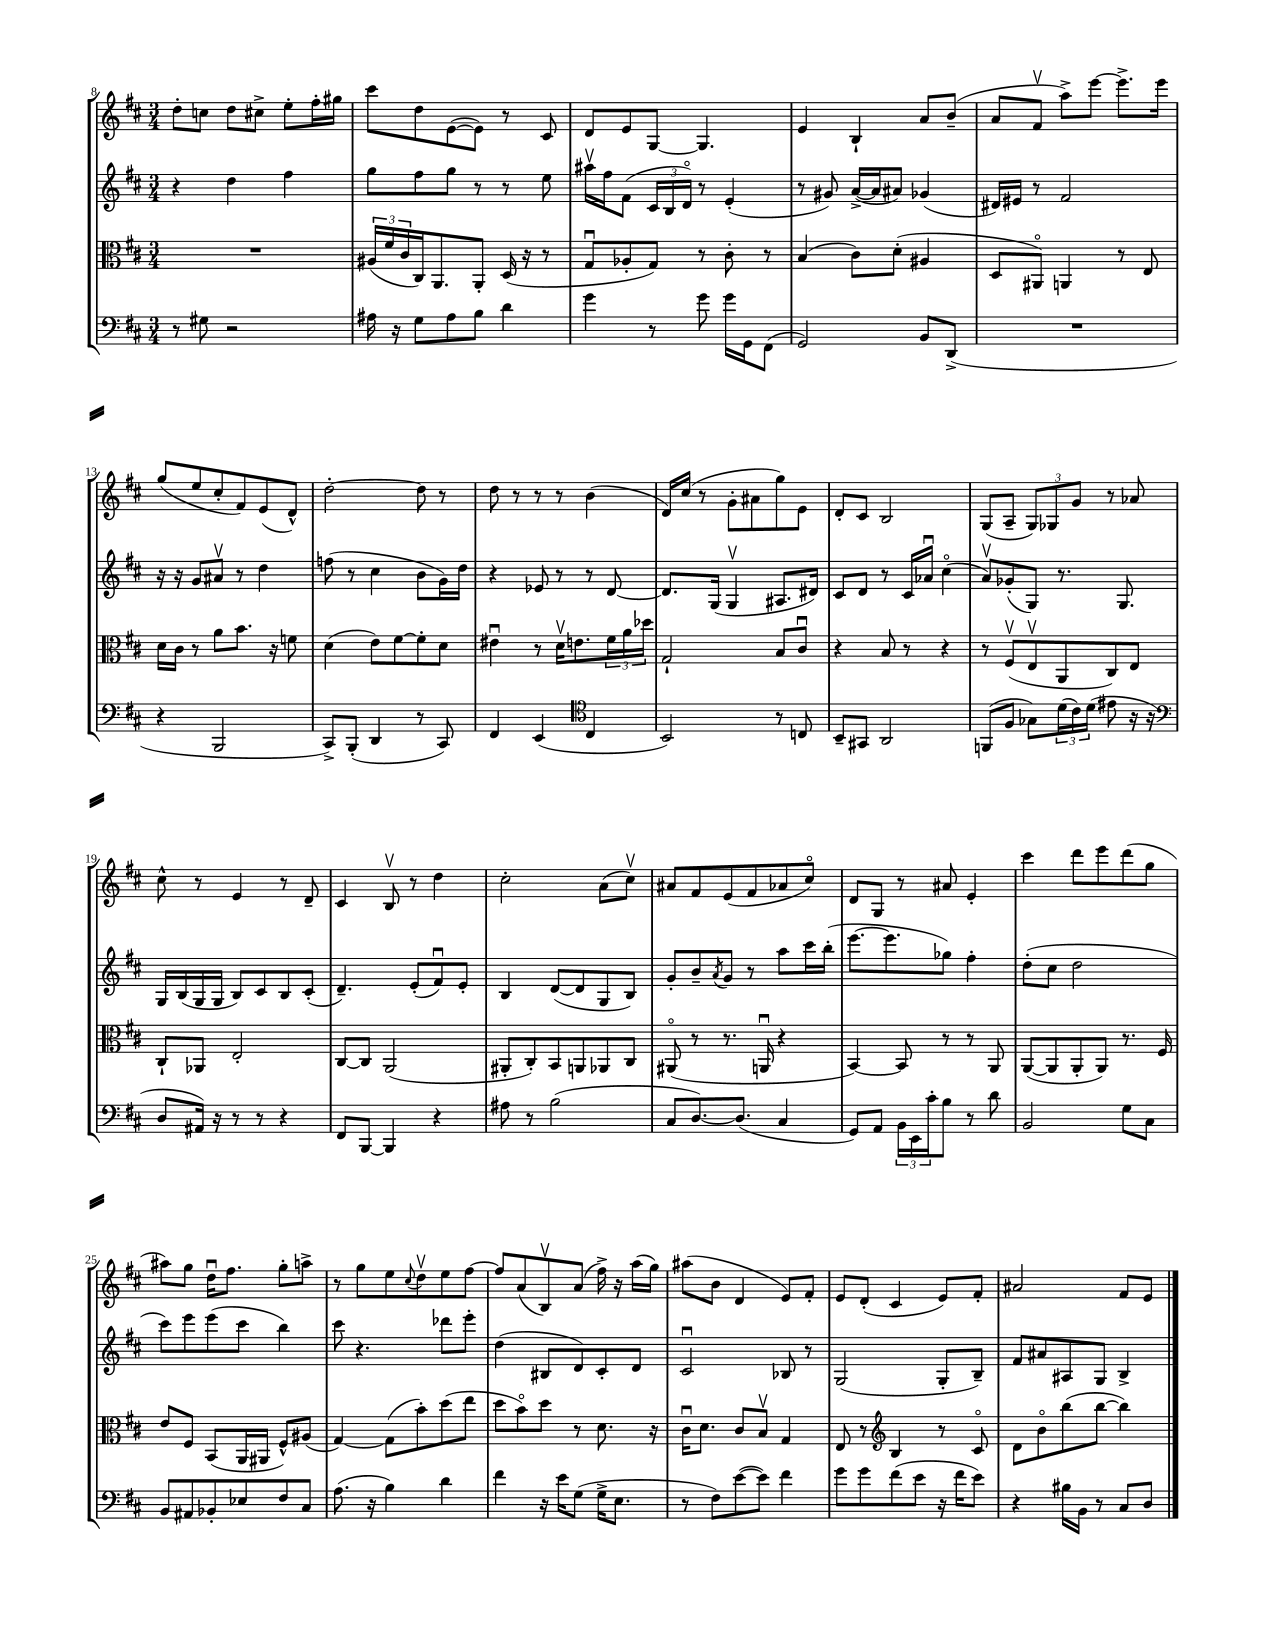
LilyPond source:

<<
\new StaffGroup <<
\new Staff = "s0" {
    \clef treble \key d \major \numericTimeSignature \time 3/4
    d''8-. c''8 d''8 cis''8-> e''8-. fis''16-. gis''16 |
    cis'''8 d''8 e'8~( e'8) r8 cis'8 |
    d'8 e'8 g8~ g4. |
    e'4 b4-! a'8 b'8--( |
    a'8 fis'8\upbow a''8->) e'''8~ e'''8.-> e'''16 |
    g''8( e''8 cis''8-. fis'8) e'8( d'8-^) |
    d''2~-. d''8 r8 |
    d''8 r8 r8 r8 b'4( |
    d'16) cis''16( r8 g'8-. ais'8 g''8) e'8 |
    d'8-. cis'8 b2 |
    g8( a8-- \tuplet 3/2 { g8) ges8 g'8 } r8 aes'8 |
    cis''8-^ r8 e'4 r8 d'8-- |
    cis'4 b8\upbow r8 d''4 |
    cis''2-. a'8( cis''8\upbow) |
    ais'8 fis'8 e'8( fis'8 aes'8 cis''8\flageolet) |
    d'8 g8 r8 ais'8 e'4-. |
    cis'''4 d'''8 e'''8 d'''8( g''8 |
    ais''8) g''8 d''16\downbow fis''8. g''8-. a''8-> |
    r8 g''8 e''8 \appoggiatura { cis''8 } d''8\upbow e''8 fis''8~ |
    fis''8 a'8( b8\upbow) a'8( fis''16->) r16 a''16( g''16) |
    ais''8( b'8 d'4 e'8) fis'8-. |
    e'8 d'8-.( cis'4 e'8) fis'8-. |
    ais'2 fis'8 e'8 \bar "|." |
}
\new Staff = "s1" {
    \clef treble \key d \major \numericTimeSignature \time 3/4
    r4 d''4 fis''4 |
    g''8 fis''8 g''8 r8 r8 e''8 |
    ais''16\upbow fis''16 fis'8( \tuplet 3/2 { cis'16 b16 d'16\flageolet) } r8 e'4-.( |
    r8 gis'8) a'16~->( a'16 ais'8) ges'4( |
    dis'16) eis'16 r8 fis'2 |
    r16 r16 g'8 ais'8\upbow r8 d''4 |
    f''8( r8 cis''4 b'8 g'16) d''16 |
    r4 ees'8 r8 r8 d'8~ |
    d'8. g16( g4\upbow ais8. dis'16) |
    cis'8 d'8 r8 cis'16 aes'16\downbow cis''4\flageolet( |
    a'8\upbow) ges'8-.( g8) r8. g8. |
    g16 b16( g16 g16 b8) cis'8 b8 cis'8-.( |
    d'4.--) e'8-.( fis'8\downbow) e'8-. |
    b4 d'8~( d'8 g8 b8) |
    g'8-. b'8-- \acciaccatura { a'8 } g'8 r8 a''8 cis'''16 b''16-.( |
    e'''8.~ e'''8. ges''8) fis''4-. |
    d''8-.( cis''8 d''2 |
    cis'''8) e'''8 e'''8( cis'''8 b''4) |
    cis'''8 r4. des'''8 e'''8-. |
    d''4( bis8 d'8) cis'8-. d'8 |
    cis'2\downbow bes8 r8 |
    g2( g8-. b8--) |
    fis'8 ais'8 ais8 g8 b4-> \bar "|." |
}
\new Staff = "s2" {
    \clef alto \key d \major \numericTimeSignature \time 3/4
    R2. |
    \tuplet 3/2 { ais16( fis'16 cis'16 } cis16) a,8. a,8-. d16( r16 r8 |
    g8\downbow aes8-. g8) r8 cis'8-. r8 |
    b4( cis'8) d'8-.( ais4 |
    d8 ais,8\flageolet) a,4 r8 e8 |
    d'16 cis'16 r8 a'8 b'8. r16 f'8 |
    d'4( e'8) fis'8~ fis'8-. d'8 |
    eis'4\downbow r8 d'16\upbow e'8. \tuplet 3/2 { fis'16 a'16 des''16 } |
    g2-! b8 cis'8\downbow |
    r4 b8 r8 r4 |
    r8 fis8\upbow( e8\upbow a,8 cis8) e8 |
    cis8-! aes,8 e2-. |
    cis8~ cis8 a,2( |
    ais,8-. cis8-.) b,8 a,8 aes,8 cis8 |
    ais,8\flageolet( r8 r8. a,16\downbow r4 |
    b,4~) b,8 r8 r8 a,8 |
    a,8~( a,8 a,8-. a,8) r8. fis16 |
    e'8 fis8 b,8( a,16 ais,16 fis8-^) ais8( |
    g4~) g8( b'8-.) d''8( e''8 |
    d''8 b'8\flageolet) d''8 r8 d'8. r16 |
    cis'16\downbow d'8. cis'8 b8\upbow g4 |
    e8 r8 \clef treble b4 r8 cis'8\flageolet |
    d'8 b'8\flageolet b''8( b''8~ b''4) \bar "|." |
}
\new Staff = "s3" {
    \clef bass \key d \major \numericTimeSignature \time 3/4
    r8 gis8 r2 |
    ais16 r16 g8 ais8 b8 d'4 |
    g'4 r8 g'8 g'16 g,16 fis,8( |
    g,2) b,8 d,8->( |
    R2. |
    r4 b,,2 |
    cis,8->) b,,8-.( d,4 r8 cis,8) |
    fis,4 e,4( \clef tenor cis4 |
    b,2) r8 c8 |
    b,8-- gis,8 a,2 |
    f,8( fis8 ges8) \tuplet 3/2 { d'16( cis'16) d'16( } eis'8 r16 r16 |
    \clef bass d8 ais,16) r16 r8 r8 r4 |
    fis,8 b,,8~ b,,4 r4 |
    ais8 r8 b2( |
    cis8 d8.~) d8.( cis4 |
    g,8) a,8 \tuplet 3/2 { b,16 e,16 cis'16-. } b8 r8 d'8 |
    b,2 g8 cis8 |
    b,8 ais,8 bes,8-. ees8 fis8 cis8 |
    a8.( r16 b4) d'4 |
    fis'4 r16 e'16 g8( g16-> e8. |
    r8 fis8) e'8~( e'8) fis'4 |
    g'8 g'8 fis'8( e'8 r16 fis'16 e'8) |
    r4 bis16 b,16 r8 cis8 d8 \bar "|." |
}
>>
>>
\layout { \context { \Score currentBarNumber = #8 } }
